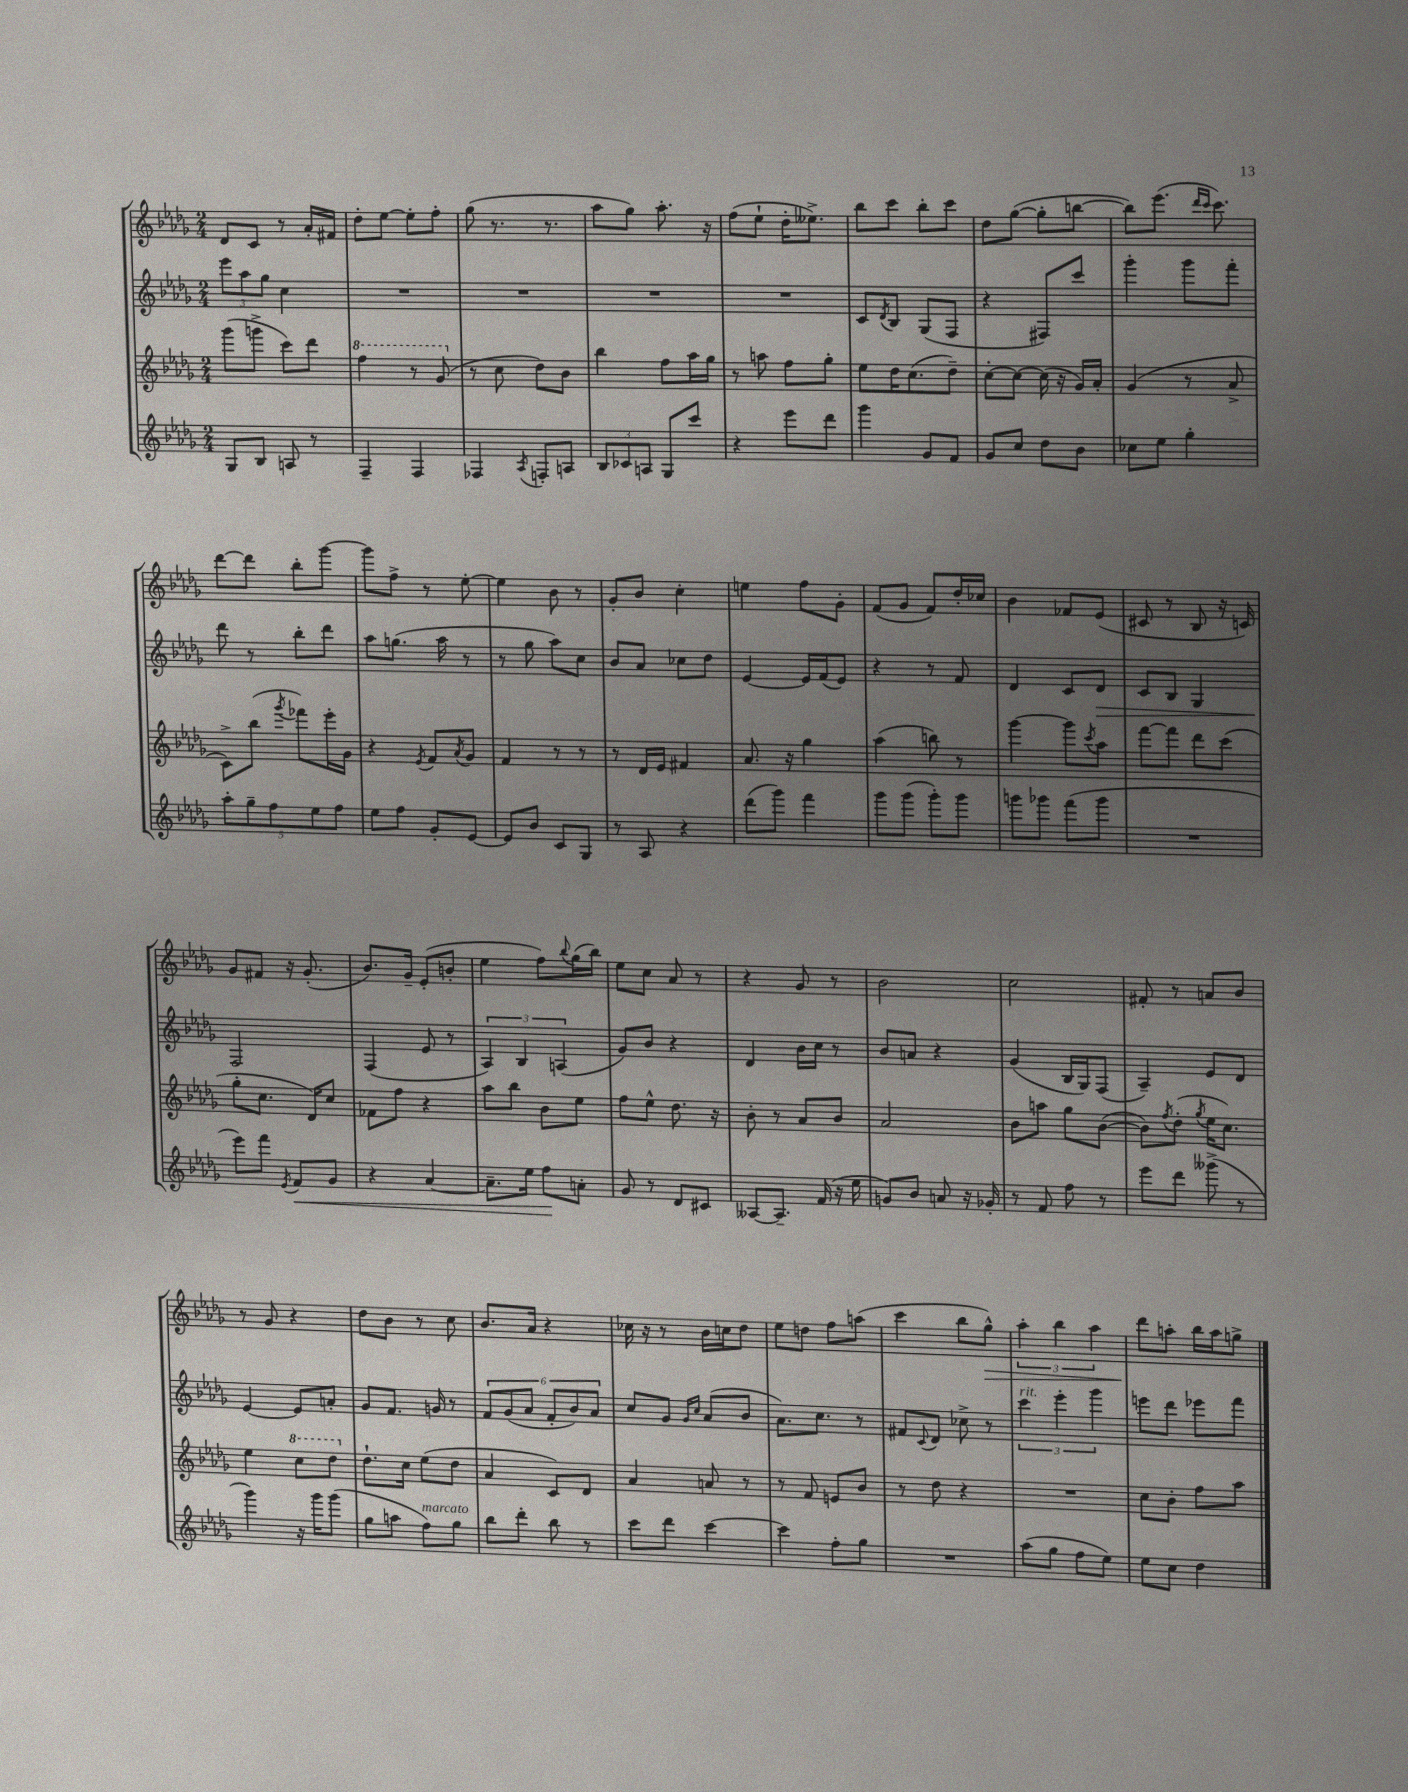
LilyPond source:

<<
\new StaffGroup <<
\new Staff = "s0" {
    \clef treble \key des \major \numericTimeSignature \time 2/4
    des'8 c'8 r8 aes'16-. fis'16 |
    des''8-. ees''8~ ees''8-. f''8-. |
    ges''8( r8. r8. |
    aes''8 ges''8) aes''8.-. r16 |
    f''8( ees''8-! des''16-. eeses''8.->) |
    bes''8 c'''8 bes''8-. c'''8 |
    des''8 ges''8~( ges''8-. b''8~ |
    b''8) ees'''8.( \grace { des'''16 c'''16 } c'''8.) |
    des'''8~ des'''8 bes''8-. ges'''8~ |
    ges'''8 f''8-> r8 ees''8~-. |
    ees''4 bes'8 r8 |
    ges'8-. bes'8 c''4-. |
    e''4 f''8 ges'8-. |
    f'8( ges'8 f'8) des''16-. ces''16 |
    bes'4 fes'8 ees'8( |
    cis'8 r8 bes8 r16 c'16) |
    ges'8 fis'8 r16 ges'8.-.( |
    bes'8.) ges'16-- ees'8-.( b'8-. |
    ees''4 f''8) \appoggiatura { bes''8 } ges''16( bes''16) |
    ees''8 c''8 aes'8 r8 |
    r4 ges'8 r8 |
    bes'2 |
    c''2 |
    fis'8-. r8 a'8 bes'8 |
    r8 ges'8 r4 |
    des''8 bes'8 r8 c''8 |
    bes'8. aes'16 r4 |
    ces''16 r16 r8 bes'16 c''16 des''8 |
    ees''8 d''8 f''8 a''8( |
    c'''4 bes''8 ges''8-^\>) |
    \tuplet 3/2 { aes''4-. bes''4 aes''4 } |
    des'''8\! a''8-. bes''16 a''16 g''8-> \bar "|." |
}
\new Staff = "s1" {
    \clef treble \key des \major \numericTimeSignature \time 2/4
    \tuplet 3/2 { ees'''8 aes''8 ges''8 } c''4 |
    R2 |
    R2 |
    R2 |
    R2 |
    c'8 \acciaccatura { des'8 } bes8 ges8( f8 |
    r4 fis8) c'''8 |
    ges'''4-. ges'''8 f'''8-. |
    des'''8 r8 bes''8-. des'''8 |
    aes''8 g''8.( aes''16 r8 |
    r8 ges''8 aes''8) c''8 |
    bes'8 aes'8 ces''8 des''8 |
    ees'4~ ees'16 f'16( ees'8) |
    r4 r8 f'8 |
    des'4 c'8 des'8\> |
    c'8 bes8 ges4 |
    f2\! |
    f4( ees'8 r8 |
    \tuplet 3/2 { aes4) bes4 a4( } |
    ges'8) bes'8 r4 |
    des'4 bes'16 c''16 r8 |
    bes'8 a'8 r4 |
    ges'4( bes16 ges16) f8( |
    aes4--) ees'8 des'8 |
    ees'4~ ees'8 a'8-. |
    ges'8 f'8. g'16 r8 |
    \tuplet 6/4 { f'8 ges'8( aes'8 f'8-. bes'8) aes'8 } |
    c''8 ges'8 \grace { ges'16 c''16 } aes'8( bes'8 |
    aes'8.) c''8. r8 |
    fis'8 \appoggiatura { c'8 } des'8 ces''8-> r8 |
    \tuplet 3/2 { c'''4^\markup { \italic "rit." } ees'''4-. ges'''4 } |
    e'''8 des'''8 ees'''8 f'''8 \bar "|." |
}
\new Staff = "s2" {
    \clef treble \key des \major \numericTimeSignature \time 2/4
    ges'''8( g'''8-> c'''8) des'''8 |
    \ottava #1 f'''4 r8 ges''8( \ottava #0 |
    r8 c''8 des''8) bes'8 |
    bes''4 f''8 aes''16 ges''16 |
    r8 a''8 f''8 ges''8-. |
    ees''8 des''16 c''8.( des''8--) |
    c''8~-. c''8~ c''16( r16 ges'16) aes'16-. |
    ges'4( r8 aes'8-> |
    c'8->) bes''8( \acciaccatura { ges'''8 } fes'''8) ees'''16-. ges'16 |
    r4 \acciaccatura { ees'8 } f'8 \acciaccatura { aes'8 } ges'8 |
    f'4 r8 r8 |
    r8 des'16 ees'16 fis'4 |
    aes'8. r16 ges''4 |
    aes''4( b''8) r8 |
    ges'''4~ ges'''8 \acciaccatura { c'''8 } aes''8 |
    f'''8~ f'''8 des'''8 c'''8( |
    ges''8-. c''8. des'16) c''8 |
    fes'8 f''8 r4 |
    aes''8 bes''8 bes'8 ees''8 |
    f''8 ees''8-^ des''8. r16 |
    bes'8-. r8 aes'8 bes'8 |
    aes'2 |
    bes'8 a''8 ges''8 bes'8~( |
    bes'8) \acciaccatura { f''8 } des''8-.( \acciaccatura { ges''8 } ees''16 c''8.) |
    ees''4 \ottava #1 c'''8 des'''8 \ottava #0 |
    des''8.-! c''16 ees''8( des''8 |
    aes'4 c'8) des'8 |
    aes'4 a'8 r8 |
    r8 f'8 e'8 bes'8 |
    r8 des''8 r4 |
    R2 |
    c''8 bes'8-. f''8 aes''8 \bar "|." |
}
\new Staff = "s3" {
    \clef treble \key des \major \numericTimeSignature \time 2/4
    ges8 bes8 a8 r8 |
    f4-- f4 |
    fes4 \acciaccatura { aes8 } f8-. a8 |
    \tuplet 3/2 { bes8 ces'8 a8 } ges8 c'''8 |
    r4 ees'''8 des'''8 |
    ges'''4 ges'8 f'8 |
    ges'8 c''8 des''8 bes'8 |
    ces''8 ees''8 ges''4-. |
    \tuplet 5/4 { aes''8-. ges''8-- f''8 ees''8 f''8 } |
    ees''8 f''8 ges'8-. ees'8~ |
    ees'8 bes'8 c'8 ges8 |
    r8 aes8 r4 |
    des'''8( ges'''8) f'''4 |
    ges'''8 ges'''8( ges'''8-.) ges'''8 |
    g'''8 ges'''8 f'''8( ges'''8 |
    R2 |
    ees'''8) f'''8 \acciaccatura { ees'8 } f'8\< ges'8 |
    r4 aes'4~ |
    aes'8.-- ees''16 f''8\! a'8-. |
    ges'8 r8 des'8 cis'8 |
    aeses8~ aeses8.-- f'16( r16 ees''16 |
    g'8) bes'8 a'8 r16 ges'16-. |
    r8 f'8 f''8 r8 |
    ees'''8 des'''8 geses'''8->( r8 |
    ges'''4) r16 ges'''16 ges'''8( |
    ges''8 a''8 f''8^\markup { \italic "marcato" }) ges''8 |
    bes''8 des'''8-. bes''8 r8 |
    c'''8 des'''8 c'''4~ |
    c'''4 f''8-. ges''8 |
    R2 |
    aes''8( ges''8 f''8 ees''8) |
    ees''8 c''8 des''4 \bar "|." |
}
>>
>>
\layout { \context { \Score \remove "Bar_number_engraver" } }
